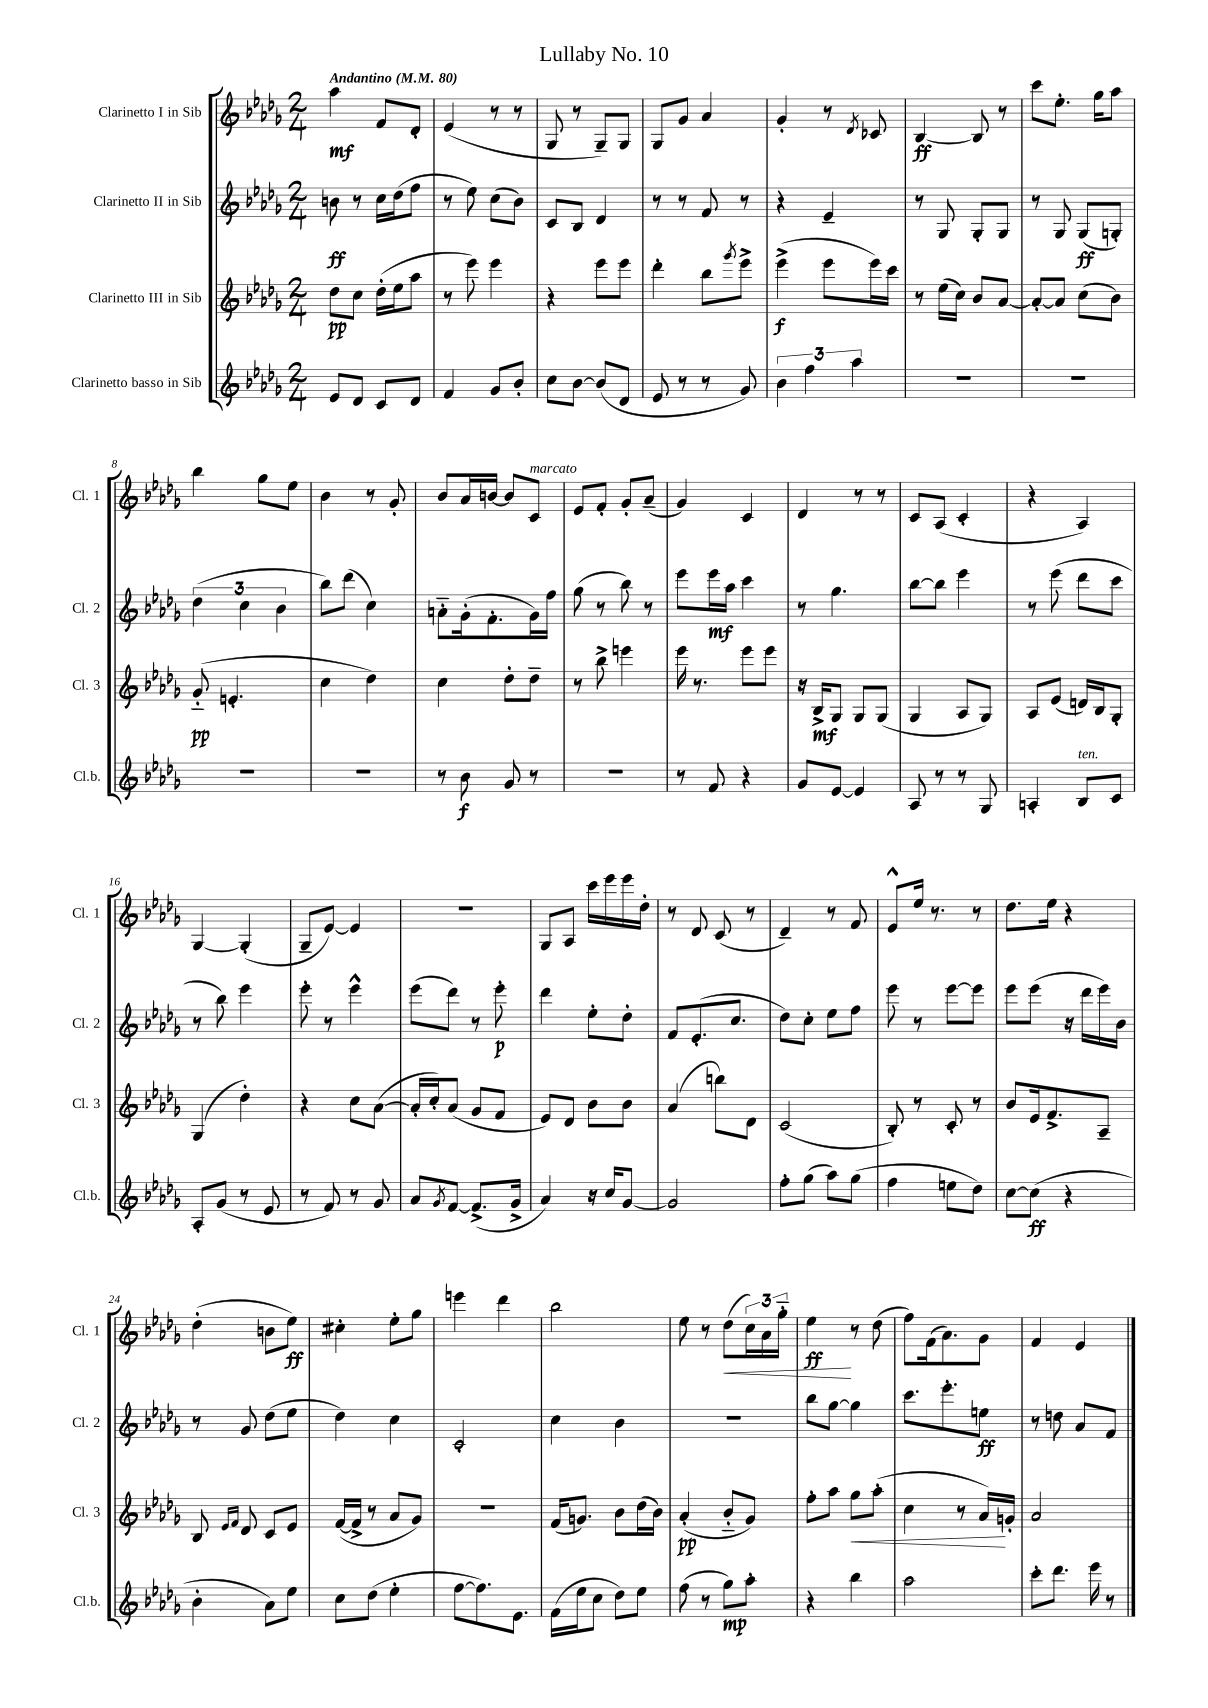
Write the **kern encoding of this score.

**kern	**dynam	**kern	**dynam	**kern	**dynam	**kern	**dynam
*part4	*part4	*part3	*part3	*part2	*part2	*part1	*part1
*staff4	*staff4	*staff3	*staff3	*staff2	*staff2	*staff1	*staff1
*I"Clarinetto basso in Sib	*	*I"Clarinetto III in Sib	*	*I"Clarinetto II in Sib	*	*I"Clarinetto I in Sib	*
*I'Cl.b.	*	*I'Cl. 3	*	*I'Cl. 2	*	*I'Cl. 1	*
*clefG2	*	*clefG2	*	*clefG2	*	*clefG2	*
*k[b-e-a-d-g-]	*	*k[b-e-a-d-g-]	*	*k[b-e-a-d-g-]	*	*k[b-e-a-d-g-]	*
*M2/4	*	*M2/4	*	*M2/4	*	*M2/4	*
*MM80	*	*MM80	*	*MM80	*	*MM80	*
=1	=1	=1	=1	=1	=1	=1	=1
!	!	!	!	!	!	!LO:TX:a:B:t=Andantino	!
8e-/L	.	8dd-\L	pp	8bn\	ff	4aa-\	mf
8d-/J	.	8cc\J	.	8r	.	.	.
8c/L	.	(16dd-'\LL	.	16cc\LL	.	8f/L	.
.	.	16ee-\J	.	(16dd-\J	.	.	.
8d-/J	.	8aa-\J	.	8ff\J	.	8d-'/J	.
=2	=2	=2	=2	=2	=2	=2	=2
4f/	.	8r	.	8r	.	(4e-/	.
.	.	8eee-\)	.	8ee-\)	.	.	.
8g-/L	.	4eee-\	.	(8cc\L	.	8r	.
8b-'/J	.	.	.	8b-\J)	.	8r	.
=3	=3	=3	=3	=3	=3	=3	=3
8cc\L	.	4r	.	8c/L	.	8G-/	.
[8b-\J	.	.	.	8B-/J	.	8r	.
(8b-/L]	.	8eee-\L	.	4d-/	.	8G-~/L)	.
8d-/J	.	8eee-\J	.	.	.	8G-/J	.
=4	=4	=4	=4	=4	=4	=4	=4
8e-/	.	4ddd-'\	.	8r	.	8G-/L	.
8r	.	.	.	8r	.	8g-/J	.
8r	.	8bb-\L	.	8f/	.	4a-/	.
.	.	8qggg-/	.	.	.	.	.
8g-/)	.	8eee-^\J	.	8r	.	.	.
=5	=5	=5	=5	=5	=5	=5	=5
6b-\	.	(4eee-^\	f	4r	.	4g-'/	.
6ff\	.	.	.	.	.	.	.
.	.	8eee-\L	.	4e-~/	.	8r	.
6aa-\	.	.	.	.	.	.	.
.	.	.	.	.	.	8qd-/	.
.	.	16eee-\L)	.	.	.	8c-X/	.
.	.	16ccc\JJ	.	.	.	.	.
=6	=6	=6	=6	=6	=6	=6	=6
2r	.	8r	.	8r	.	[4B-/	ff
.	.	(16ee-\LL	.	8G-/	.	.	.
.	.	16cc\JJ)	.	.	.	.	.
.	.	8b-/L	.	8G-'/L	.	8B-/]	.
.	.	[8a-/J	.	8G-/J	.	8r	.
=7	=7	=7	=7	=7	=7	=7	=7
2r	.	8a-'/L_	.	8r	.	8ccc\L	.
.	.	8a-/J]	.	8G-/	.	8.ee-'\J	.
.	.	(8cc\L	.	(8G-/L	ff	.	.
.	.	.	.	.	.	16gg-\KL	.
.	.	8b-\J)	.	8Gn'/J)	.	8aa-\J	.
!!LO:LB:g=z
=8	=8	=8	=8	=8	=8	=8	=8
2r	.	(8g-/	pp	(6dd-\	.	4bb-\	.
.	.	4.en'/	.	.	.	.	.
.	.	.	.	6cc\	.	.	.
.	.	.	.	.	.	8gg-\L	.
.	.	.	.	6b-\	.	.	.
.	.	.	.	.	.	8ee-\J	.
=9	=9	=9	=9	=9	=9	=9	=9
2r	.	4cc\	.	8bb-\L)	.	4b-\	.
.	.	.	.	(8ddd-\J	.	.	.
.	.	4dd-\)	.	4cc\)	.	8r	.
.	.	.	.	.	.	8g-'/	.
=10	=10	=10	=10	=10	=10	=10	=10
8r	.	4cc\	.	8an\L	.	8b-/L	.
8b-\	f	.	.	(16g-'\k	.	16a-/L	.
.	.	.	.	8.f'\	.	[16bn/JJ	.
8g-/	.	8dd-'\L	.	.	.	8b/L]	.
!	!	!	!	!	!	!LO:TX:a:i:t=marcato	!
8r	.	8dd-~\J	.	16g-\L)	.	8c/J	.
.	.	.	.	16ff\JJ	.	.	.
=11	=11	=11	=11	=11	=11	=11	=11
2r	.	8r	.	(8gg-\	.	8e-/L	.
.	.	8bb-^\	.	8r	.	8f'/J	.
.	.	4eeen\	.	8bb-\)	.	8g-'/L	.
.	.	.	.	8r	.	(8a-~/J	.
=12	=12	=12	=12	=12	=12	=12	=12
8r	.	16eee-\	.	8eee-\L	.	4g-/)	.
.	.	8.r	.	.	.	.	.
8f/	.	.	.	16eee-\L	mf	.	.
.	.	.	.	16aa-\JJ	.	.	.
4r	.	8eee-\L	.	4ccc\	.	4c/	.
.	.	8eee-\J	.	.	.	.	.
=13	=13	=13	=13	=13	=13	=13	=13
8g-/L	.	16r	.	8r	.	4d-/	.
.	.	16B-^/KL	mf	.	.	.	.
[8e-/J	.	8G-/J	.	4.gg-\	.	.	.
4e-/]	.	8G-/L	.	.	.	8r	.
.	.	(8G-/J	.	.	.	8r	.
=14	=14	=14	=14	=14	=14	=14	=14
8A-/	.	4G-/	.	[8bb-\L	.	8c/L	.
8r	.	.	.	8bb-\J]	.	(8A-/J	.
8r	.	8A-/L	.	4eee-\	.	4c'/	.
8G-/	.	8G-/J)	.	.	.	.	.
=15	=15	=15	=15	=15	=15	=15	=15
4An'/	.	8A-/L	.	8r	.	4r	.
.	.	(8e-/J	.	(8eee-\	.	.	.
!LO:TX:a:i:t=ten.	!	!	!	!	!	!	!
8B-/L	.	16dn/LL)	.	8ddd-\L	.	4A-/)	.
.	.	16B-/J	.	.	.	.	.
8c/J	.	8G-'/J	.	8ccc\J	.	.	.
!!LO:LB:g=z
=16	=16	=16	=16	=16	=16	=16	=16
8A-'/L	.	(4G-/	.	8r	.	[4G-/	.
(8g-/J	.	.	.	8bb-\)	.	.	.
8r	.	4dd-'\)	.	4eee-\	.	(4G-'/]	.
8e-/	.	.	.	.	.	.	.
=17	=17	=17	=17	=17	=17	=17	=17
8r	.	4r	.	8eee-'\	.	8G-~/L	.
8f/)	.	.	.	8r	.	[8e-/J)	.
8r	.	8cc\L	.	4eee-^^\	.	4e-/]	.
8g-/	.	([8a-\J	.	.	.	.	.
=18	=18	=18	=18	=18	=18	=18	=18
8a-/L	.	16a-'/LL]	.	(8eee-\L	.	2r	.
.	.	16cc'/J)	.	.	.	.	.
8qg-/	.	.	.	.	.	.	.
[8f/J	.	(8a-/J	.	8ddd-\J)	.	.	.
(8.f^/L]	.	8g-/L	.	8r	.	.	.
.	.	8f/J	.	8eee-'\	p	.	.
16g-^/Jk	.	.	.	.	.	.	.
=19	=19	=19	=19	=19	=19	=19	=19
4a-/)	.	8e-/L)	.	4ddd-\	.	8G-/L	.
.	.	8d-/J	.	.	.	8A-/J	.
16r	.	8b-\L	.	8ee-'\L	.	16ccc\LL	.
16cc/KL	.	.	.	.	.	16eee-\	.
[8g-/J	.	8b-\J	.	8dd-'\J	.	16eee-\	.
.	.	.	.	.	.	16dd-'\JJ	.
=20	=20	=20	=20	=20	=20	=20	=20
2g-/]	.	(4a-/	.	8f/L	.	8r	.
.	.	.	.	(8.e-'/	.	8d-/	.
.	.	8bbn\L)	.	.	.	(8c/	.
.	.	.	.	8.cc/J	.	.	.
.	.	8d-\J	.	.	.	8r	.
=21	=21	=21	=21	=21	=21	=21	=21
8ff'\L	.	(2c/	.	8dd-\L)	.	4d-~/)	.
(8gg-\J	.	.	.	8cc'\J	.	.	.
8aa-\L)	.	.	.	8ee-\L	.	8r	.
(8gg-\J	.	.	.	8ff\J	.	8f/	.
=22	=22	=22	=22	=22	=22	=22	=22
4ff\	.	8B-'/)	.	8eee-\	.	8e-^^/L	.
.	.	8r	.	8r	.	16ee-/Jk	.
.	.	.	.	.	.	8.r	.
8een\L	.	8c'/	.	[8eee-\L	.	.	.
8dd-\J)	.	8r	.	8eee-\J]	.	8r	.
=23	=23	=23	=23	=23	=23	=23	=23
[8cc\L	.	8b-/L	.	8eee-\L	.	8.dd-\L	.
(8cc\J]	ff	16e-/k	.	(8eee-\J	.	.	.
.	.	8.f^/	.	.	.	16ee-\Jk	.
4r	.	.	.	16r	.	4r	.
.	.	.	.	16ddd-\LL	.	.	.
.	.	8A-~/J	.	16eee-\)	.	.	.
.	.	.	.	16b-\JJ	.	.	.
!!LO:LB:g=z
=24	=24	=24	=24	=24	=24	=24	=24
4b-'\	.	8B-/	.	8r	.	(4dd-'\	.
.	.	16qqe-/LL	.	.	.	.	.
.	.	16qqf/JJ	.	.	.	.	.
.	.	8d-/	.	8g-/	.	.	.
8a-\L)	.	8c/L	.	(8dd-\L	.	8bn\L	.
8ee-\J	.	8e-/J	.	8ee-\J	.	8ee-\J)	ff
=25	=25	=25	=25	=25	=25	=25	=25
8cc\L	.	([16f/LL	.	4dd-\)	.	4cc#X'\	.
.	.	16f^/JJ]	.	.	.	.	.
(8dd-\J	.	8r	.	.	.	.	.
4ee-'\	.	8a-/L	.	4cc\	.	8ee-'\L	.
.	.	8g-/J)	.	.	.	8gg-\J	.
=26	=26	=26	=26	=26	=26	=26	=26
[8ff\L	.	2r	.	2c'/	.	4eeen\	.
8.ff\])	.	.	.	.	.	.	.
.	.	.	.	.	.	4ddd-\	.
8.e-\J	.	.	.	.	.	.	.
=27	=27	=27	=27	=27	=27	=27	=27
(16f\LL	.	(16f/KL	.	4cc\	.	2bb-\	.
16ee-\J	.	8.gn/J)	.	.	.	.	.
8cc\J	.	.	.	.	.	.	.
8dd-\L)	.	8b-\L	.	4b-\	.	.	.
8ee-\J	.	(16dd-\L	.	.	.	.	.
.	.	16b-\JJ)	.	.	.	.	.
=28	=28	=28	=28	=28	=28	=28	=28
(8ff\	.	(4a-'/	pp	2r	.	8ee-\	.
8r	.	.	.	.	.	8r	.
!	!	!	!	!	!	!	!LO:HP:b
8gg-\L)	mp	8b-/L	.	.	.	(8dd-\L	<
8aa-'\J	.	8g-/J)	.	.	.	24cc\L)	.
.	.	.	.	.	.	24a-\	.
.	.	.	.	.	.	24gg-\JJ	.
=29	=29	=29	=29	=29	=29	=29	=29
4r	.	8ff'\L	.	8bb-\L	.	4ee-\	ff
.	.	8aa-\J	.	[8gg-\J	.	.	.
!	!	!	!LO:HP:b	!	!	!	!
4bb-\	.	8gg-\L	<	4gg-\]	.	8r	[
.	.	(8aa-'\J	.	.	.	(8dd-\	.
=30	=30	=30	=30	=30	=30	=30	=30
2aa-\	.	4cc\	.	8.ccc\L	.	8ff\L)	.
.	.	.	.	.	.	(16f\k	.
.	.	.	.	8.eee-'\	.	8.a-\)	.
.	.	8r	.	.	.	.	.
.	.	16a-/LL)	.	8een\J	ff	8g-\J	.
.	.	16gn'/JJ	[	.	.	.	.
=31	=31	=31	=31	=31	=31	=31	=31
8ccc'\L	.	2a-/	.	8r	.	4f/	.
8.ddd-\J	.	.	.	8ddn\	.	.	.
.	.	.	.	8a-/L	.	4e-/	.
16eee-\	.	.	.	.	.	.	.
8r	.	.	.	8f/J	.	.	.
==	==	==	==	==	==	==	==
*-	*-	*-	*-	*-	*-	*-	*-
